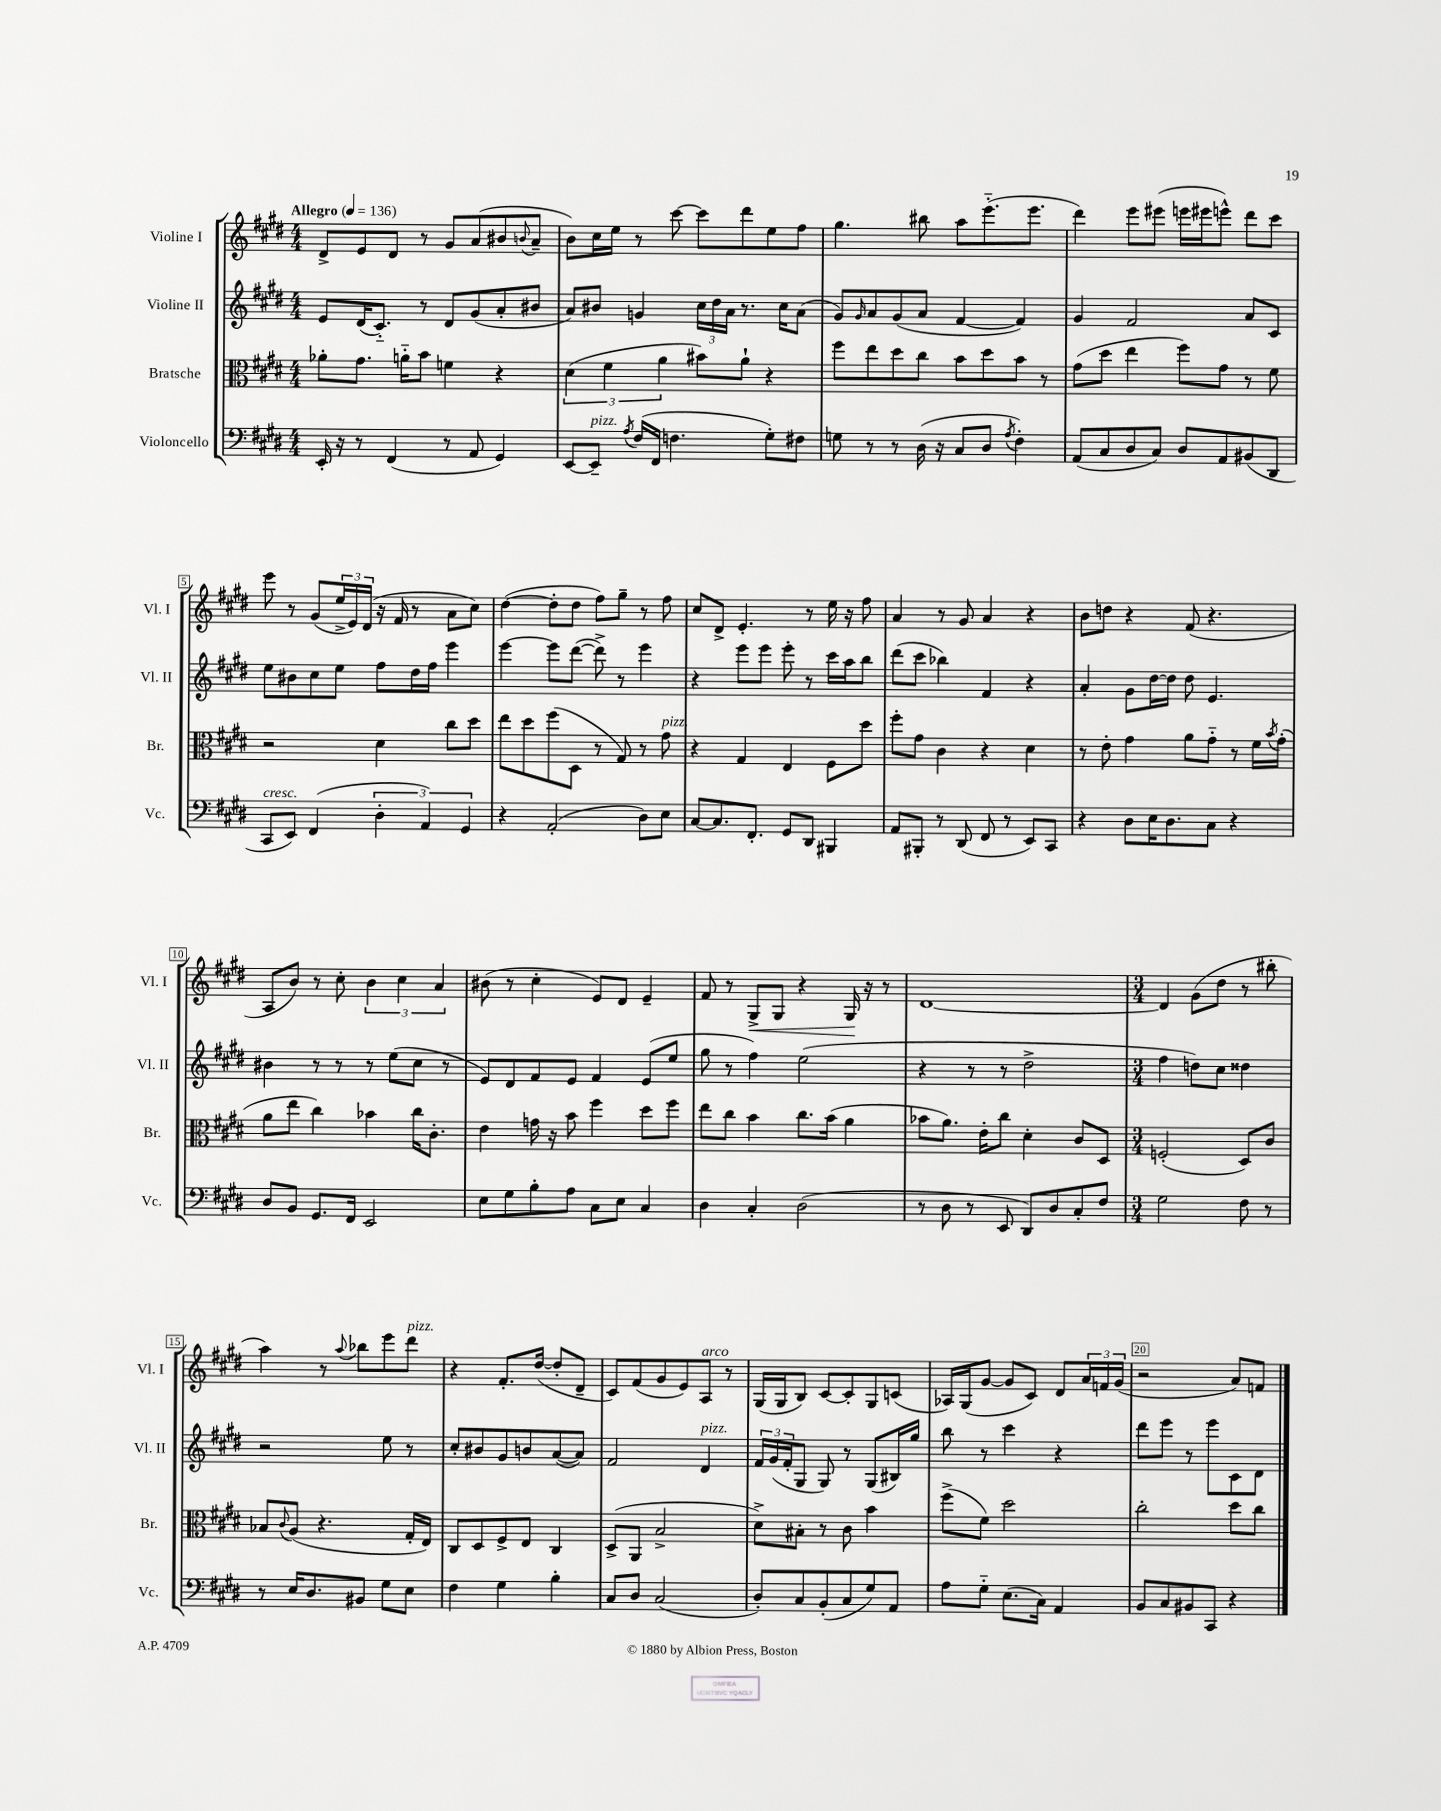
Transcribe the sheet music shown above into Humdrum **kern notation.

**kern	**kern	**kern	**kern	**dynam
*part4	*part3	*part2	*part1	*part1
*staff4	*staff3	*staff2	*staff1	*staff1
*I"Violoncello	*I"Bratsche	*I"Violine II	*I"Violine I	*
*I'Vc.	*I'Br.	*I'Vl. II	*I'Vl. I	*
*clefF4	*clefC3	*clefG2	*clefG2	*
*k[f#c#g#d#]	*k[f#c#g#d#]	*k[f#c#g#d#]	*k[f#c#g#d#]	*
*M4/4	*M4/4	*M4/4	*M4/4	*
*MM136	*MM136	*MM136	*MM136	*
=1	=1	=1	=1	=1
!	!	!	!LO:TX:a:B:t=Allegro	!
16EE'/	8a-X'\L	8e/L	8d#^/L	.
16r	.	.	.	.
8r	8.g#\J	(16d#/K	8e/	.
.	.	8.c#/J)	.	.
(4FF#/	.	.	8d#/J	.
.	16an\KL	.	.	.
.	8b\J	8r	8r	.
8r	4fn\	8d#/L	8g#/L	.
8AA/	.	(8g#/	(8a/	.
4GG#/)	4r	8a'/	8b#X/	.
.	.	.	8qqbn/	.
.	.	8b#X/J	8a~/J	.
=2	=2	=2	=2	=2
[8EE/L	(6d#\	8a/L)	8b\L)	.
!LO:TX:a:i:t=pizz.	!	!	!	!
8EE~/J]	.	8b#X/J	16cc#\L	.
.	6f#\	.	.	.
.	.	.	16ee\JJ	.
8qA/	.	.	.	.
(16F#/LL	.	4gn/	8r	.
16FF#/JJ	.	.	.	.
.	6a\	.	.	.
4.Fn\	.	.	[8ccc#\	.
.	8b#X\L)	24cc#\LL	8ccc#\L]	.
.	.	24dd#\	.	.
.	.	24a\JJ	.	.
.	8a`\J	8.r	8ddd#\	.
8G#'\L)	4r	.	8ee\	.
.	.	16cc#\KL	.	.
8F#X\J	.	(8a\J	8ff#\J	.
=3	=3	=3	=3	=3
8Gn\	8ff#\L	8g#/L)	4.gg#\	.
.	.	16qqg#/	.	.
8r	8ee\	8a/	.	.
8r	8dd#\	(8g#/	.	.
(16D#\	8cc#\J	8a/J	8bb#X\	.
16r	.	.	.	.
8C#/L	8b\L	[4f#/	8aa\L	.
8D#/J	8dd#\	.	(8.eee\	.
8qA/	.	.	.	.
4F#'\)	8b\J	4f#/])	.	.
.	.	.	8.eee\J	.
.	8r	.	.	.
=4	=4	=4	=4	=4
(8AA/L	(8g#\L	4g#/	4ddd#\)	.
8C#/	8dd#\J	.	.	.
8D#/	4ee\	2f#/	8eee\L	.
8C#/J)	.	.	(8eee#X\J	.
8D#/L	8ff#\L)	.	16eeen\LL	.
.	.	.	16eee#X\J	.
8AA/	8g#\J	.	8eeen^^\J)	.
(8BB#X/	8r	8a/L	8ddd#\L	.
8DD#/J	8f#\	8c#/J	8ccc#\J	.
!!LO:LB:g=z
=5	=5	=5	=5	=5
!LO:TX:a:i:t=cresc.	!	!	!	!
8CC#/L	2r	8ee\L	8eee\	.
8EE/J)	.	8b#X\	8r	.
(4FF#/	.	8cc#\	(8g#/L	.
.	.	8ee\J	24ee^/L	.
.	.	.	24e/)	.
.	.	.	(24d#/JJ	.
6D#'\	4d#\	8ff#\L	16r	.
.	.	.	16f#/	.
.	.	16dd#\L	8r	.
6AA/)	.	.	.	.
.	.	16ff#\JJ	.	.
.	8cc#\L	4eee\	8a\L	.
6GG#/	.	.	.	.
.	8dd#\J	.	8cc#\J)	.
=6	=6	=6	=6	=6
4r	8ee\L	[4eee\	([4dd#\	.
.	8dd#\	.	.	.
(2AA'/	(8ff#\	8eee\L]	8dd#'\L]	.
.	8D#\J	([8ddd#\J	8dd#\J	.
.	8r	8ddd#^\])	8ff#\L)	.
.	8G#/)	8r	8gg#~\J	.
8D#\L)	8r	4eee\	8r	.
!	!LO:TX:a:i:t=pizz.	!	!	!
8E\J	8g#\	.	8ff#\	.
=7	=7	=7	=7	=7
[8C#/L	4r	4r	8cc#/L	.
8.C#/]	.	.	8d#^/J	.
.	4G#/	8eee\L	4.e'/	.
8.FF#'/J	.	.	.	.
.	.	8eee\J	.	.
8GG#/L	4E/	8eee'\	.	.
8DD#/J	.	8r	8r	.
4BBB#X/	8F#\L	16ccc#\LL	16ee\	.
.	.	16aa\J	16r	.
.	8dd#\J	8bb\J	8ff#\	.
=8	=8	=8	=8	=8
8AA/L	8ff#'\L	(8ddd#\L	4a/	.
8BBB#X'/J	8g#\J	8ccc#\J	.	.
8r	4c#\	4bb-X\)	8r	.
(8DD#/	.	.	8g#/	.
8FF#/	4r	4f#/	4a/	.
8r	.	.	.	.
8EE/L)	4d#\	4r	4r	.
8CC#/J	.	.	.	.
=9	=9	=9	=9	=9
4r	8r	4a'/	8b\L	.
.	8e'\	.	8ddn\J	.
8D#\L	4g#\	8g#\L	4r	.
16E\K	.	[16dd#\L	.	.
8.D#\	.	16dd#\JJ]	.	.
.	8a\L	8dd#\	(8f#/	.
8C#\J	8g#\J	4.e/	4.r	.
4r	8r	.	.	.
.	16f#\LL	.	.	.
.	8qb/	.	.	.
.	(16g#'\JJ	.	.	.
!!LO:LB:g=z
=10	=10	=10	=10	=10
8D#/L	8a\L	4b#X\	8A/L	.
8BB/J	8ee\J	.	8b/J)	.
8.GG#/L	4cc#\)	8r	8r	.
.	.	8r	8cc#'\	.
16FF#/Jk	.	.	.	.
2EE/	4b-X\	8r	6b\	.
.	.	(8ee\L	.	.
.	.	.	6cc#\	.
.	16cc#\KL	8cc#\J	.	.
.	8.c#'\J	.	.	.
.	.	.	6a/	.
.	.	8r	.	.
=11	=11	=11	=11	=11
8E\L	4e\	8e/L)	(8b#X\	.
8G#\	.	8d#/	8r	.
8B'\	16gn\	8f#/	4cc#'\	.
.	16r	.	.	.
8A\J	8b\	8e/J	.	.
8C#\L	4ff#\	4f#/	8e/L)	.
8E\J	.	.	8d#/J	.
4C#/	8dd#\L	(8e/L	4e~/	.
.	8ff#\J	8ee/J	.	.
=12	=12	=12	=12	=12
4D#\	8ee\L	8gg#\	8f#/	.
.	8cc#\J	8r	8r	.
!	!	!	!	!LO:HP:b
4C#'/	4b\	4ff#\)	8G#^/L	<
.	.	.	8G#/J	.
(2D#\	8.cc#\L	(2ee\	4r	.
.	(16b\Jk	.	.	.
.	4a\	.	16G#/	.
.	.	.	16r	[
.	.	.	8r	.
=13	=13	=13	=13	=13
8r	8b-X\L	4r	[1d#	.
8D#\	8.a\J)	.	.	.
8r	.	8r	.	.
.	16e'\KL	.	.	.
8EE/	8cc#\J	8r	.	.
8DD#/L)	4d#'\	2dd#^\	.	.
8D#/	.	.	.	.
8C#'/	8c#/L	.	.	.
8F#/J	8D#/J	.	.	.
=14	=14	=14	=14	=14
*M3/4	*M3/4	*M3/4	*M3/4	*
2G#\	(2Fn'/	4ff#\	4d#/]	.
.	.	8ddn\L)	(8g#\L	.
.	.	8cc#\J	8dd#\J	.
8F#\	8D#/L)	4dd##X\	8r	.
8r	8c#/J	.	8bb#X'\	.
!!LO:LB:g=z
=15	=15	=15	=15	=15
8r	8B-X/L	2r	4aa\)	.
.	8qqc#/	.	.	.
16E/KL	(8A/J	.	.	.
8.D#/	.	.	.	.
.	4.r	.	8r	.
.	.	.	8qqaa/	.
8BB#X/J	.	.	8bb-X\L	.
8G#\L	.	8ee\	8eee\	.
!	!	!	!LO:TX:a:i:t=pizz.	!
8E\J	16G#'/LL	8r	8ddd#\J	.
.	16E/JJ)	.	.	.
=16	=16	=16	=16	=16
4F#\	8C#/L	8cc#'/L	4r	.
.	8D#/	8b#X/	.	.
4G#\	8F#^/	8g#/	8.f#'/L	.
.	8E/J	8bn/	.	.
.	.	.	([16dd#/Jk	.
4B'\	4C#/	([8a/	8dd#'/L]	.
.	.	8a/J])	8d#~/J	.
=17	=17	=17	=17	=17
8C#/L	(8D#^/L	2f#/	8c#/L)	.
8D#/J	8AA/J	.	(8f#/	.
(2C#/	2B^/	.	8g#/	.
.	.	.	8e/)	.
!	!	!	!LO:TX:a:i:t=arco	!
!	!	!LO:TX:a:i:t=pizz.	!	!
.	.	4d#/	8A/J	.
.	.	.	8r	.
=18	=18	=18	=18	=18
8D#'/L)	8d#^\L)	24f#/LL	(16G#/LL	.
.	.	(24g#/	.	.
.	.	.	16G#/J	.
.	.	24f#'/J	.	.
8C#/	8B#X'\J	8G#/J	8B/J)	.
(8BB'/	8r	8G#/)	[8c#/L	.
8C#/	8c#\	8r	8c#'/]	.
8G#/)	4b\	(8G#/L	8G#/	.
8AA/J	.	16B#X/L)	(8cn/J	.
.	.	16gg#/JJ	.	.
=19	=19	=19	=19	=19
8A\L	(8ff#^\L	8bb\	16A-X/LL)	.
.	.	.	(16G#/J	.
8G#\J	8f#\J)	8r	[8g#/J	.
(8.E\L	2dd#\	4ccc#\	8g#/L]	.
.	.	.	8c#/J)	.
16C#\Jk)	.	.	.	.
4AA/	.	4r	8d#/L	.
.	.	.	24a/L	.
.	.	.	24fn/	.
.	.	.	(24g#/JJ	.
=20	=20	=20	=20	=20
8BB/L	2cc#'\	8ddd#\L	2r	.
8C#/	.	8eee\J	.	.
8BB#X/	.	8r	.	.
8CC#/J	.	8eee\L	.	.
4r	8dd#\L	8c#\	8a/L)	.
.	8cc#\J	8d#\J	8fn/J	.
==	==	==	==	==
*-	*-	*-	*-	*-
